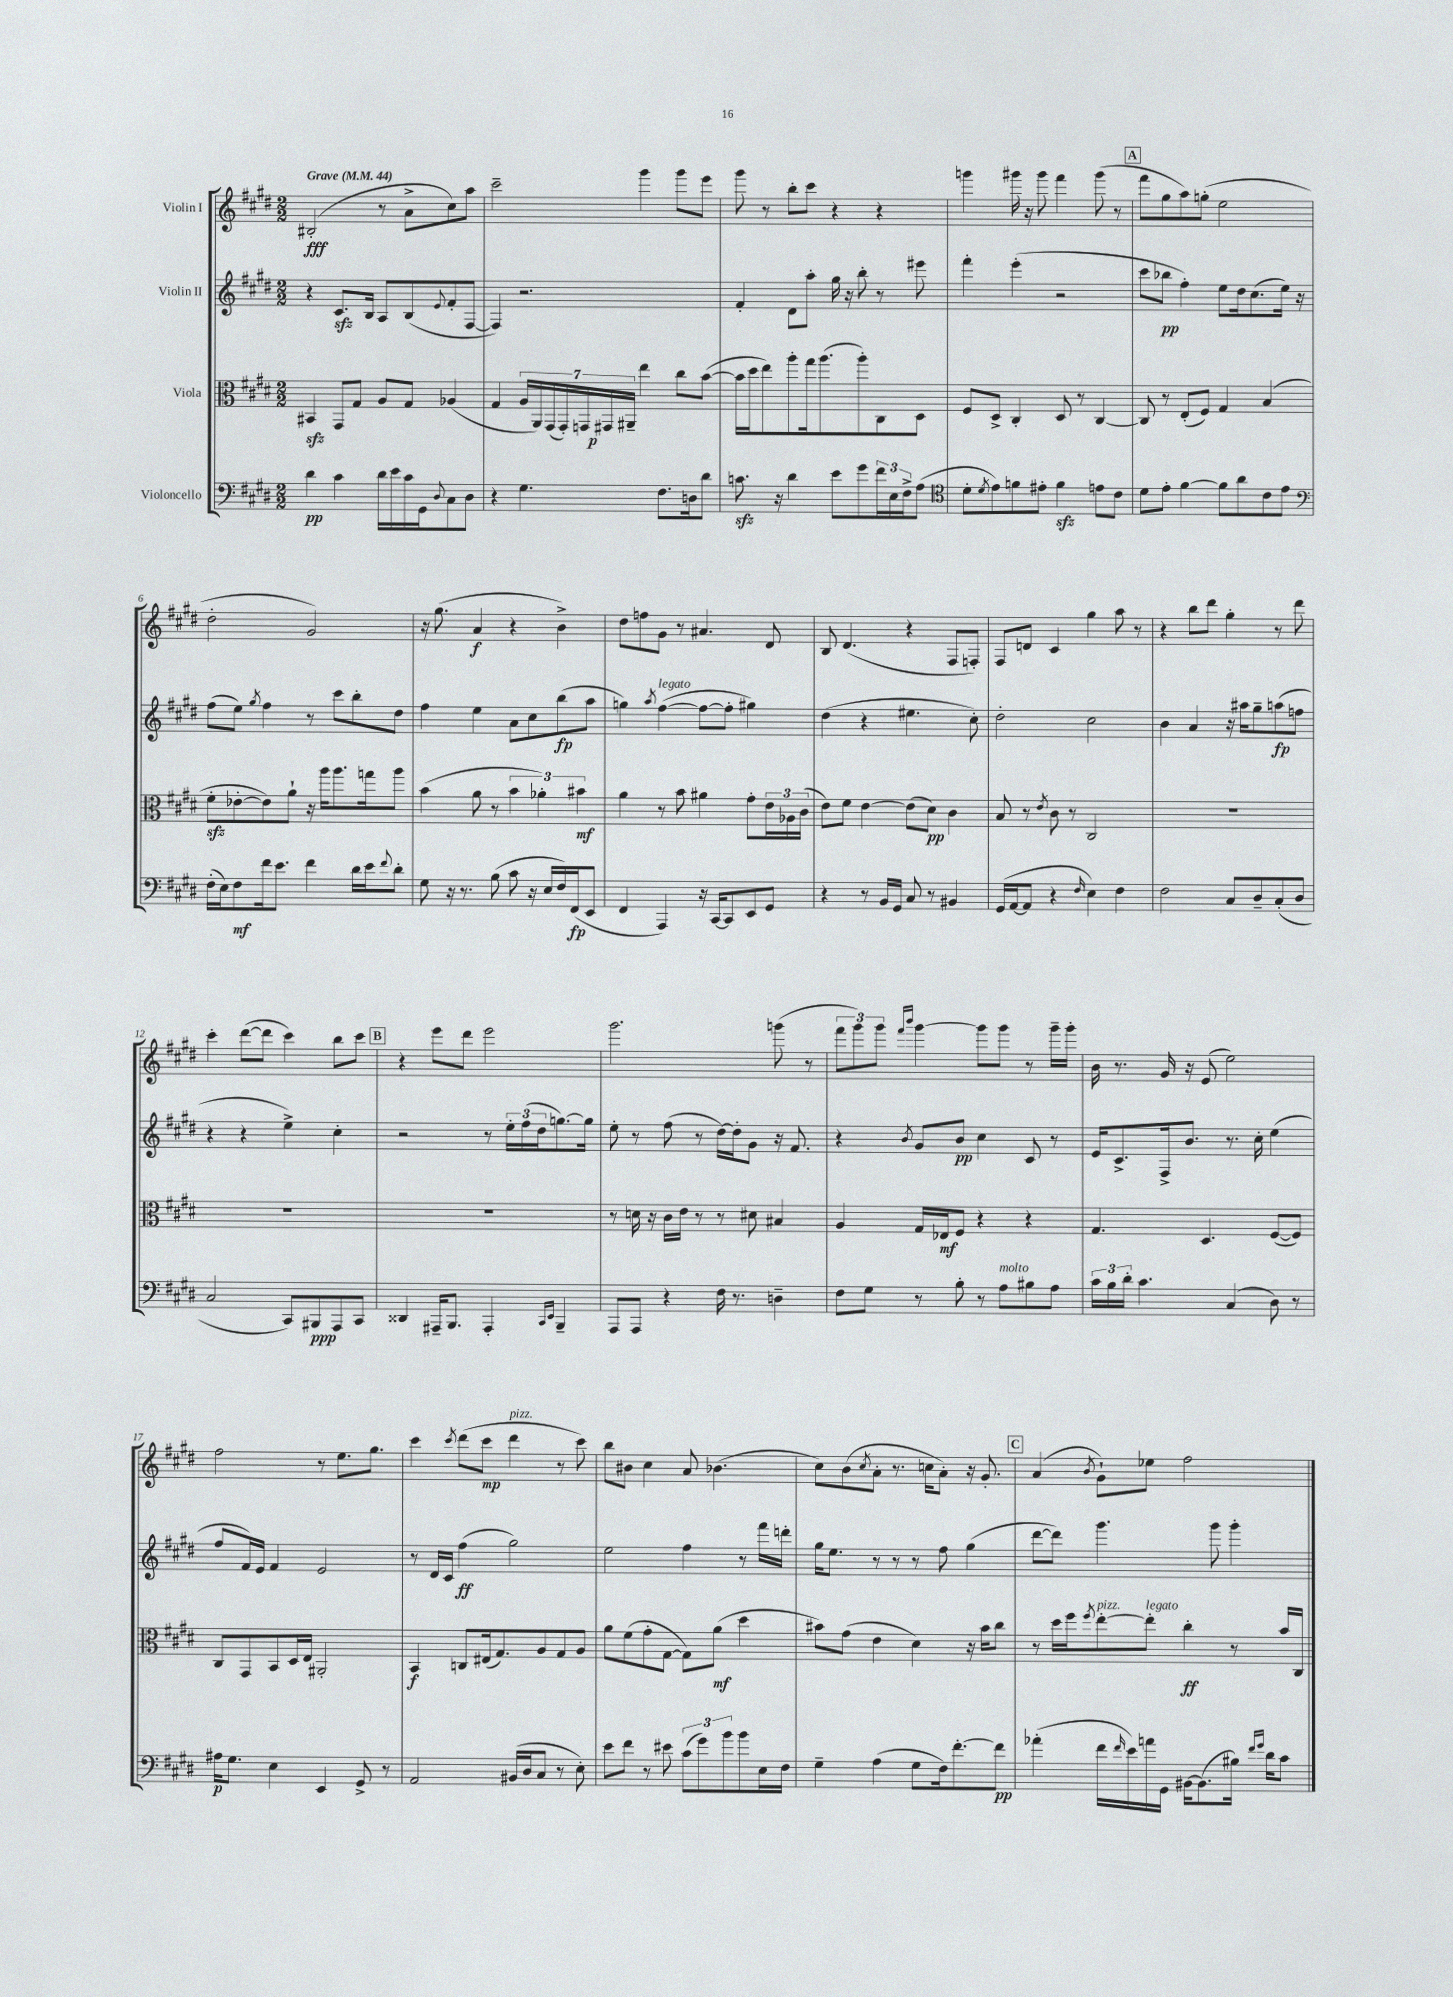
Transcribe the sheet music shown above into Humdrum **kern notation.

**kern	**dynam	**kern	**dynam	**kern	**dynam	**kern	**dynam
*part4	*part4	*part3	*part3	*part2	*part2	*part1	*part1
*staff4	*staff4	*staff3	*staff3	*staff2	*staff2	*staff1	*staff1
*I"Violoncello	*	*I"Viola	*	*I"Violin II	*	*I"Violin I	*
*clefF4	*	*clefC3	*	*clefG2	*	*clefG2	*
*k[f#c#g#d#]	*	*k[f#c#g#d#]	*	*k[f#c#g#d#]	*	*k[f#c#g#d#]	*
*M2/2	*	*M2/2	*	*M2/2	*	*M2/2	*
*MM44	*	*MM44	*	*MM44	*	*MM44	*
=1	=1	=1	=1	=1	=1	=1	=1
!	!	!	!	!	!	!LO:TX:a:B:t=Grave	!
4d#\	pp	4BB#Xzz/	.	4r	.	(2B#X'/	fff
4c#\	.	8GG#/L	.	8.c#zz/L	.	.	.
.	.	8G#/J	.	.	.	.	.
.	.	.	.	16B/Jk	.	.	.
16d#\LL	.	8A/L	.	8A/L	.	8r	.
16e\	.	.	.	.	.	.	.
16c#\	.	8G#/J	.	(8B/	.	8a^\L	.
16GG#\J	.	.	.	.	.	.	.
8qqD#/	.	.	.	8qqe/	.	.	.
8C#\	.	(4A-X/	.	8f#'/	.	8cc#\)	.
8D#\J	.	.	.	[8F#/J	.	8aa\J	.
=2	=2	=2	=2	=2	=2	=2	=2
4r	.	4G#/	.	4F#/])	.	2ccc#~\	.
4.G#\	.	28A/LL	.	2.r	.	.	.
.	.	28AA/)	.	.	.	.	.
.	.	(28GG#/	.	.	.	.	.
.	.	28GG#'/)	.	.	.	.	.
.	.	28GGn/	.	.	.	.	.
.	.	28GG#X/	p	.	.	.	.
.	.	28AA#X~/JJ	.	.	.	.	.
.	.	4ee\	.	.	.	4ggg#\	.
8.F#\L	.	.	.	.	.	.	.
.	.	8cc#\L	.	.	.	8ggg#\L	.
16Dn\k	.	.	.	.	.	.	.
8d#\J	.	([8b\J	.	.	.	8eee\J	.
=3	=3	=3	=3	=3	=3	=3	=3
8.cnzz\	.	16b\LL]	.	4f#'/	.	8ggg#\	.
.	.	16dd#\J	.	.	.	.	.
.	.	8ee\)	.	.	.	8r	.
16r	.	.	.	.	.	.	.
4d#\	.	8aa'\	.	8d#\L	.	8bb'\L	.
.	.	16gg#\k	.	8aa'\J	.	8ccc#\J	.
.	.	(8.aa\	.	.	.	.	.
8e\L	.	.	.	16gg#\	.	4r	.
.	.	.	.	16r	.	.	.
8g#\	.	8aa'\)	.	8bb'\	.	.	.
24f#\L	.	8C#\	.	8r	.	4r	.
24E\	.	.	.	.	.	.	.
24F#^\J	.	.	.	.	.	.	.
(8A\J	.	8D#\J	.	8eee#X\	.	.	.
=4	=4	=4	=4	=4	=4	=4	=4
*clefC4	*	*	*	*	*	*	*
8d#'\L	.	8F#/L	.	4fff#'\	.	4gggn\	.
8qd#/	.	.	.	.	.	.	.
8e\)	.	8D#^/J	.	.	.	.	.
8fn\	.	4C#'/	.	(4eee'\	.	16ggg#X\	.
.	.	.	.	.	.	16r	.
8e#X'\J	.	.	.	.	.	8ggg#\	.
4fzz\	.	8D#/	.	2r	.	4fff#\	.
.	.	8r	.	.	.	.	.
8en\L	.	[4C#/	.	.	.	(8ggg#\	.
8c#\J	.	.	.	.	.	8r	.
!!LO:REH:place=s1:t=A
=5	=5	=5	=5	=5	=5	=5	=5
8d#\L	.	8C#/]	.	8ccc#\L	.	8fff#\L	.
8e'\J	.	8r	.	8bb-X\J	pp	8gg#\	.
[4f#\	.	(8E'/L	.	4ff#'\)	.	8aa\)	.
.	.	8F#/J)	.	.	.	(8ggn'\J	.
8f#\L]	.	4G#/	.	8ee\L	.	2ee\	.
8a\	.	.	.	16dd#\k	.	.	.
.	.	.	.	(8.cc#\	.	.	.
8c#\	.	(4B/	.	.	.	.	.
8e\J	.	.	.	16ee\Jk)	.	.	.
.	.	.	.	16r	.	.	.
!!LO:LB:g=z
=6	=6	=6	=6	=6	=6	=6	=6
*clefF4	*	*	*	*	*	*	*
(16F#'\LL	.	8f#zz'\L	.	(8ff#\L	.	2dd#'\	.
16E\J)	.	.	.	.	.	.	.
8F#\	mf	[8e-X'\	.	8ee\J)	.	.	.
.	.	.	.	8qgg#/	.	.	.
16f#\k	.	8e-\])	.	4ff#\	.	.	.
8.e\J	.	.	.	.	.	.	.
.	.	8a`\J	.	.	.	.	.
4f#\	.	16r	.	8r	.	2g#/)	.
.	.	16aa\KL	.	.	.	.	.
.	.	8.aa\	.	8ccc#\L	.	.	.
16d#\LL	.	.	.	8bb'\	.	.	.
16e\J	.	16ggn\k	.	.	.	.	.
8qqf#/	.	.	.	.	.	.	.
8d#'\J	.	8aa\J	.	8dd#\J	.	.	.
=7	=7	=7	=7	=7	=7	=7	=7
8G#\	.	(4b\	.	4ff#\	.	16r	.
.	.	.	.	.	.	(8.gg#\	.
16r	.	.	.	.	.	.	.
8.r	.	.	.	.	.	.	.
.	.	8a\	.	4ee\	.	4a/	f
(8B\	.	8r	.	.	.	.	.
8c#\	.	6b\	.	8a\L	.	4r	.
16r	.	.	.	8cc#\	.	.	.
.	.	6a-X'\)	.	.	.	.	.
16E/LL	.	.	.	.	.	.	.
16F#/)	.	.	.	(8bb\	fp	4b^\)	.
(16FF#/J	fp	.	.	.	.	.	.
.	.	6b#X\	mf	.	.	.	.
8EE/J	.	.	.	8aa\J	.	.	.
=8	=8	=8	=8	=8	=8	=8	=8
4FF#/	.	4a\	.	4ggn\)	.	8dd#\L	.
.	.	.	.	.	.	8ffn\	.
.	.	.	.	8qaa/	.	.	.
!	!	!	!	!LO:TX:a:i:t=legato	!	!	!
4AAA/)	.	8r	.	([4ff#\	.	8g#\J	.
.	.	8b\	.	.	.	8r	.
16r	.	4a#X\	.	8ff#\L_	.	4.a#X/	.
[16CC#/KL	.	.	.	.	.	.	.
8CC#/]	.	.	.	8ff#'\J]	.	.	.
8EE/	.	8g#'\L	.	4gg#X\)	.	.	.
8GG#/J	.	24e\L	.	.	.	8d#/	.
.	.	24A-X\	.	.	.	.	.
.	.	(24c#\JJ	.	.	.	.	.
=9	=9	=9	=9	=9	=9	=9	=9
4r	.	8e\L)	.	(4dd#\	.	8B/	.
.	.	8f#\J	.	.	.	(4.d#/	.
8r	.	[4e\	.	4r	.	.	.
16BB/LL	.	.	.	.	.	.	.
16GG#/JJ	.	.	.	.	.	.	.
8C#/	.	(8e\L]	.	4.ee#X\	.	4r	.
8r	.	8d#\J)	pp	.	.	.	.
4BB#X/	.	4c#\	.	.	.	8F#/L	.
.	.	.	.	8cc#'\)	.	8Fn'/J)	.
=10	=10	=10	=10	=10	=10	=10	=10
(16GG#/LL	.	8B/	.	2dd#'\	.	8F#/L	.
[16AA/J	.	.	.	.	.	.	.
8AA/J]	.	8r	.	.	.	8dn/J	.
.	.	8qe/	.	.	.	.	.
4r	.	8c#\	.	.	.	4c#/	.
.	.	8r	.	.	.	.	.
16qqF#/	.	.	.	.	.	.	.
4E\)	.	2C#/	.	2cc#\	.	4gg#\	.
4F#\	.	.	.	.	.	8aa\	.
.	.	.	.	.	.	8r	.
=11	=11	=11	=11	=11	=11	=11	=11
2F#\	.	1r	.	4b\	.	4r	.
.	.	.	.	4a/	.	8bb\L	.
.	.	.	.	.	.	8ddd#\J	.
8C#/L	.	.	.	16r	.	4gg#'\	.
.	.	.	.	16aa#X\KL	.	.	.
8D#~/	.	.	.	8gg#~\	.	.	.
(8C#'/	.	.	.	(8aan\	fp	8r	.
8D#/J	.	.	.	8ffn\J	.	8ddd#\	.
!!LO:LB:g=z
=12	=12	=12	=12	=12	=12	=12	=12
2C#/	.	1r	.	4r	.	4ccc#'\	.
.	.	.	.	4r	.	([8ddd#\L	.
.	.	.	.	.	.	8ddd#\J]	.
8CC#/L)	.	.	.	4ee^\)	.	4ccc#\)	.
8BBB#X/	ppp	.	.	.	.	.	.
8AAA/	.	.	.	4cc#'\	.	8bb\L	.
8CC#/J	.	.	.	.	.	8ccc#\J	.
!!LO:REH:place=s1:t=B
=13	=13	=13	=13	=13	=13	=13	=13
4DD##X/	.	1r	.	2r	.	4r	.
16AAA#X~/KL	.	.	.	.	.	8eee\L	.
8.BBB/J	.	.	.	.	.	.	.
.	.	.	.	.	.	8ddd#\J	.
4AAA#'/	.	.	.	8r	.	2eee\	.
.	.	.	.	24ee'\LL	.	.	.
.	.	.	.	(24ff#\	.	.	.
.	.	.	.	24dd#\J	.	.	.
16qqCC#/LL	.	.	.	.	.	.	.
16qqEE/JJ	.	.	.	.	.	.	.
4BBB~/	.	.	.	[8.ggn\)	.	.	.
.	.	.	.	16gg\Jk]	.	.	.
=14	=14	=14	=14	=14	=14	=14	=14
8AAA/L	.	8r	.	8ee'\	.	2.ggg#\	.
8AAA/J	.	16dn\	.	8r	.	.	.
.	.	16r	.	.	.	.	.
4r	.	16c#\LL	.	(8ff#\	.	.	.
.	.	16e\JJ	.	.	.	.	.
.	.	8r	.	8r	.	.	.
16F#\	.	8r	.	[16dd#\LL)	.	.	.
8.r	.	.	.	16dd#'\J]	.	.	.
.	.	8d#X\	.	8g#\J	.	.	.
4Dn~\	.	4B#X/	.	16r	.	(8gggn\	.
.	.	.	.	8.f#/	.	.	.
.	.	.	.	.	.	8r	.
=15	=15	=15	=15	=15	=15	=15	=15
8F#\L	.	4A/	.	4r	.	12fff#\L	.
.	.	.	.	.	.	12ggg#\)	.
8G#\J	.	.	.	.	.	.	.
.	.	.	.	.	.	12ggg#\J	.
.	.	.	.	.	.	16qqfff#/LL	.
.	.	.	.	8qb/	.	16qqbbb/JJ	.
8r	.	16G#/LL	.	8g#/L	.	[4ggg#\	.
.	.	16E-X/J	mf	.	.	.	.
8B'\	.	8F#/J	.	8b/J	pp	.	.
8r	.	4r	.	4cc#\	.	8ggg#\L]	.
!LO:TX:a:i:t=molto	!	!	!	!	!	!	!
8A\L	.	.	.	.	.	8ggg#\J	.
8B#X\	.	4r	.	8c#/	.	8r	.
8A\J	.	.	.	8r	.	16ggg#~\LL	.
.	.	.	.	.	.	16ggg#'\JJ	.
=16	=16	=16	=16	=16	=16	=16	=16
24c#\LL	.	4.G#/	.	16e/KL	.	16b\	.
24B\	.	.	.	.	.	.	.
.	.	.	.	8.c#^/	.	8.r	.
24d#'\JJ	.	.	.	.	.	.	.
4.c#\	.	.	.	.	.	.	.
.	.	.	.	16F#^/k	.	16g#/	.
.	.	.	.	8.b/J	.	16r	.
.	.	4.D#/	.	.	.	(8e/	.
(4C#/	.	.	.	8.r	.	2ee\)	.
.	.	.	.	16cc#'\	.	.	.
8D#\)	.	([8F#/L	.	(4ee\	.	.	.
8r	.	8F#/J])	.	.	.	.	.
!!LO:LB:g=z
=17	=17	=17	=17	=17	=17	=17	=17
16A#X\KL	p	8C#/L	.	8ff#/L	.	2ff#\	.
8.G#\J	.	.	.	.	.	.	.
.	.	8GG#/	.	16f#/L)	.	.	.
.	.	.	.	16e/JJ	.	.	.
4E\	.	8BB/	.	4f#/	.	.	.
.	.	16D#/L	.	.	.	.	.
.	.	16E/JJ	.	.	.	.	.
4EE/	.	2AA#X'/	.	2e/	.	8r	.
.	.	.	.	.	.	8.ee\L	.
8GG#^/	.	.	.	.	.	.	.
.	.	.	.	.	.	8.gg#\J	.
8r	.	.	.	.	.	.	.
=18	=18	=18	=18	=18	=18	=18	=18
2AA/	.	4BB/	f	8r	.	4ccc#\	.
.	.	.	.	16d#/LL	.	.	.
.	.	.	.	16c#/JJ	.	.	.
.	.	.	.	.	.	8qccc#/	.
.	.	8Cn/L	.	(4ff#\	ff	(8ddd#\L	.
.	.	(16E#X/k	.	.	.	8ccc#\J	mp
.	.	8.G#/)	.	.	.	.	.
!	!	!	!	!	!	!LO:TX:a:i:t=pizz.	!
(16BB#X/LL	.	.	.	2gg#\)	.	4ddd#\	.
16D#/J	.	.	.	.	.	.	.
8C#/J	.	8A/	.	.	.	.	.
8r	.	8G#/	.	.	.	8r	.
8E'\)	.	8A/J	.	.	.	8ccc#\)	.
=19	=19	=19	=19	=19	=19	=19	=19
8e\L	.	8a\L	.	2ee\	.	8bb\L	.
8f#\J	.	(8f#\	.	.	.	8b#X\J	.
8r	.	8g#'\	.	.	.	4cc#\	.
8e#X\	.	[8G#\J	.	.	.	.	.
(12c#\L	.	8G#\L])	.	4ff#\	.	8a/	.
12g#\)	.	.	.	.	.	.	.
.	.	(8a\J	mf	.	.	(4.b-X\	.
12b\	.	.	.	.	.	.	.
8b\	.	4dd#\	.	8r	.	.	.
16E\L	.	.	.	16fff#\LL	.	.	.
16F#\JJ	.	.	.	16dddn'\JJ	.	.	.
=20	=20	=20	=20	=20	=20	=20	=20
4G#~\	.	8b#X\L)	.	16gg#\KL	.	8cc#\L)	.
.	.	.	.	8.ee\J	.	.	.
.	.	(8g#\J	.	.	.	(8b\	.
.	.	.	.	.	.	8qcc#/	.
(4A\	.	4e\	.	8r	.	8a'\J	.
.	.	.	.	8r	.	8.r	.
8G#\L	.	4d#\)	.	8r	.	.	.
.	.	.	.	.	.	16ccn\KL	.
16F#\k)	.	.	.	8ff#\	.	8a'\J)	.
[8.f#'\	.	.	.	.	.	.	.
.	.	16r	.	(4gg#\	.	16r	.
.	.	16b#\KL	.	.	.	8.g#'/	.
8f#\J]	pp	8cc#\J	.	.	.	.	.
!!LO:REH:place=s1:t=C
=21	=21	=21	=21	=21	=21	=21	=21
(4a-X'\	.	8r	.	[8ddd#\L	.	(4a/	.
.	.	16dd#\LL	.	8ddd#\J])	.	.	.
.	.	16ff#\J	.	.	.	.	.
.	.	8qff#/	.	.	.	8qb/	.
!	!	!LO:TX:a:i:t=pizz.	!	!	!	!	!
16f#\LL	.	[8ee'\	.	4.ggg#\	.	8g#`\L)	.
16qqf#/	.	.	.	.	.	.	.
16e\)	.	.	.	.	.	.	.
!	!	!LO:TX:a:i:t=legato	!	!	!	!	!
16an\	.	8ee'\J]	.	.	.	8ee-X\J	.
16GG#\JJ	.	.	.	.	.	.	.
[16BB#X\KL	.	4cc#'\	ff	.	.	2ff#\	.
(8.BB#\]	.	.	.	.	.	.	.
.	.	.	.	8ggg#\	.	.	.
16B#X\Jk)	.	8r	.	4ggg#'\	.	.	.
16qqf#/LL	.	.	.	.	.	.	.
16qqg#/JJ	.	.	.	.	.	.	.
16d#\KL	.	.	.	.	.	.	.
8c#\J	.	16b/LL	.	.	.	.	.
.	.	16C#/JJ	.	.	.	.	.
==	==	==	==	==	==	==	==
*-	*-	*-	*-	*-	*-	*-	*-
